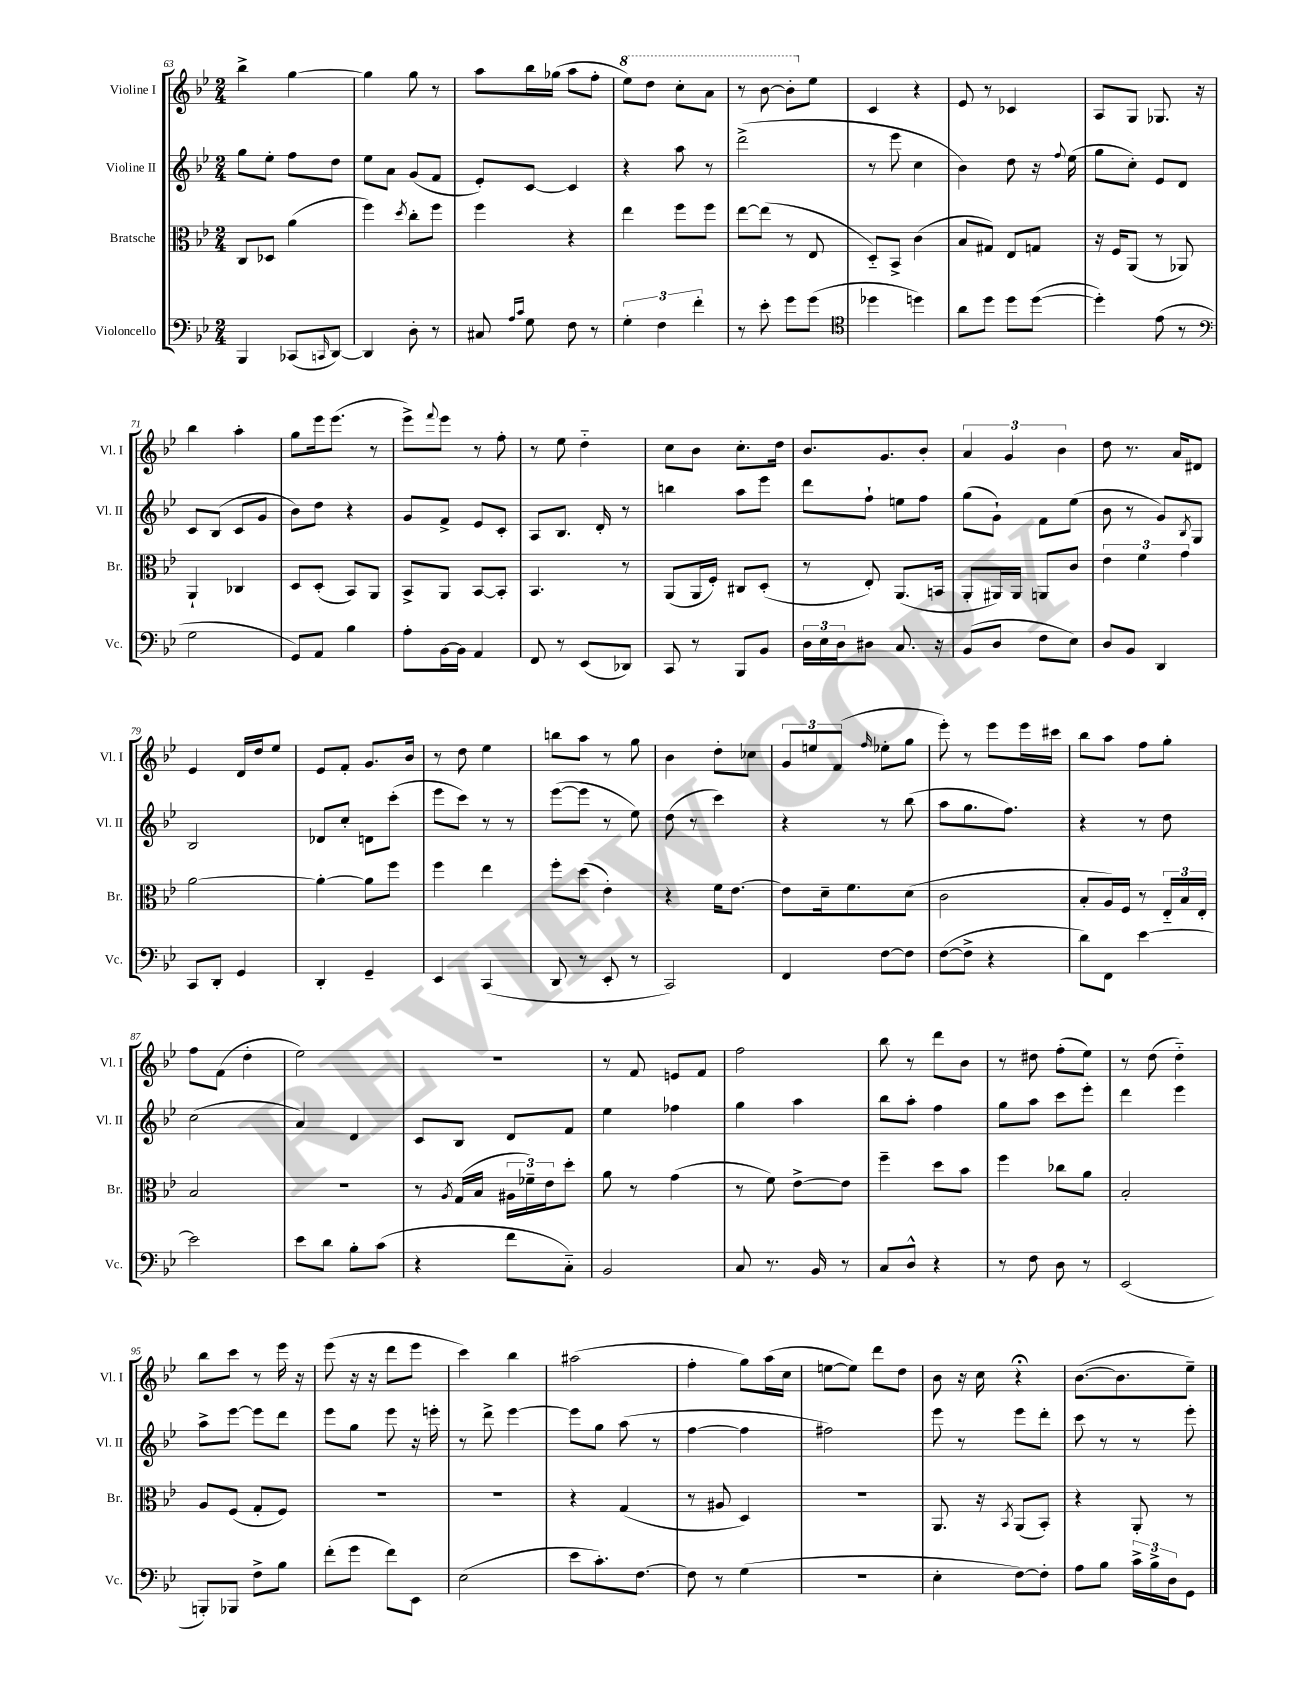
<<
\new StaffGroup <<
\new Staff = "s0" \with { instrumentName = "Violine I" shortInstrumentName = "Vl. I" } {
    \clef treble \key bes \major \numericTimeSignature \time 2/4
    bes''4-> g''4~ |
    g''4 g''8 r8 |
    a''8 bes''16 ges''16( a''8 f''8-. |
    \ottava #1 ees'''8) d'''8 c'''8-. a''8 |
    r8 bes''8~ bes''8-. \ottava #0 ees''8 |
    c'4 r4 |
    ees'8 r8 ces'4 |
    a8 g8 ges8. r16 |
    bes''4 a''4-. |
    g''8 ees'''16 ees'''8.( r8 |
    ees'''8->) \appoggiatura { f'''8 } ees'''8 r8 f''8-. |
    r8 ees''8 d''4-_ |
    c''8 bes'8 c''8.-. d''16 |
    bes'8. g'8. bes'8-. |
    \tuplet 3/2 { a'4 g'4 bes'4 } |
    d''8 r8. a'16 dis'8 |
    ees'4 d'16 d''16 ees''8 |
    ees'8 f'8-. g'8. bes'16 |
    r8 d''8 ees''4 |
    b''8 a''8 r8 g''8 |
    bes'4 d''8-. ces''8 |
    \tuplet 3/2 { g'8 e''8 f'8( } \grace { f''16 } ees''8-. g''8 |
    ees'''8-.) r8 ees'''8 ees'''16 cis'''16 |
    bes''8 a''8 f''8 g''8-. |
    f''8 f'8( d''4-. |
    ees''2) |
    R2 |
    r8 f'8 e'8 f'8 |
    f''2 |
    bes''8 r8 d'''8 bes'8 |
    r8 dis''8 f''8-.( ees''8) |
    r8 d''8( d''4-_) |
    bes''8 c'''8 r8 ees'''16 r16 |
    ees'''8( r16 r16 d'''8 ees'''8 |
    c'''4) bes''4 |
    ais''2( |
    f''4-. g''8) a''16( c''16 |
    e''8~ e''8) d'''8 d''8 |
    bes'8 r16 c''16 r4\fermata |
    bes'8.~( bes'8. ees''8--) \bar "|." |
}
\new Staff = "s1" \with { instrumentName = "Violine II" shortInstrumentName = "Vl. II" } {
    \clef treble \key bes \major \numericTimeSignature \time 2/4
    g''8 ees''8-. f''8 d''8 |
    ees''8 a'8 g'8( f'8 |
    ees'8-.) c'8~ c'4 |
    r4 a''8 r8 |
    d'''2->( |
    r8 ees'''8 c''4 |
    bes'4) d''8 r16 \appoggiatura { f''8 } ees''16( |
    g''8 c''8-.) ees'8 d'8 |
    c'8 bes8( c'8 g'8 |
    bes'8) d''8 r4 |
    g'8 f'8-> ees'8 c'8-. |
    a8 bes8. d'16-. r8 |
    b''4 a''8 ees'''8 |
    d'''8 f''8-! e''8 f''8 |
    g''8( g'8-!) f'8 ees''8( |
    bes'8 r8 g'8) \acciaccatura { bes8 } g8 |
    bes2 |
    des'8 c''8-. d'8 c'''8-.( |
    ees'''8 c'''8) r8 r8 |
    ees'''8~( ees'''8 r8 ees''8) |
    d''8( r8 c'''4) |
    r4 r8 bes''8( |
    a''8 g''8. f''8.) |
    r4 r8 d''8 |
    c''2( |
    a'4) d'4 |
    c'8 bes8 d'8 f'8 |
    ees''4 fes''4 |
    g''4 a''4 |
    bes''8 a''8-. f''4 |
    g''8 a''8 c'''8 ees'''8-. |
    d'''4 ees'''4 |
    a''8-> ees'''8~ ees'''8 d'''8 |
    ees'''8 g''8 ees'''8 r16 e'''16-. |
    r8 d'''8-> ees'''4~ |
    ees'''8 g''8 a''8( r8 |
    f''4~ f''4 |
    fis''2) |
    ees'''8 r8 ees'''8 d'''8-. |
    c'''8 r8 r8 ees'''8-. \bar "|." |
}
\new Staff = "s2" \with { instrumentName = "Bratsche" shortInstrumentName = "Br." } {
    \clef alto \key bes \major \numericTimeSignature \time 2/4
    c8 des8 a'4( |
    f''4) \acciaccatura { d''8 } c''8-. f''8 |
    f''4 r4 |
    ees''4 f''8 f''8 |
    ees''8~ ees''8( r8 ees8 |
    d8-_) bes,8-> c'4( |
    bes8 gis8) ees8 g8 |
    r16 f16 a,8( r8 aes,8) |
    a,4-! ces4 |
    d8 d8-.( bes,8) a,8 |
    bes,8-> a,8 bes,8~ bes,8-. |
    bes,4. r8 |
    a,8( a,16 f16-.) cis8 d8-.( |
    r8 ees8-.) a,8.( b,16 |
    a,8-. ais,16) ais,16 a,8 c'8 |
    \tuplet 3/2 { ees'4 f'4 g'4 } |
    a'2~ |
    a'4~-. a'8 f''8 |
    f''4 ees''4 |
    f''8-. d''8( ees'4-.) |
    r4 f'16 ees'8.~ |
    ees'8 d'16-- f'8. d'8( |
    c'2 |
    bes8-. a16) f16 r8 \tuplet 3/2 { ees16-_ bes16 ees16-. } |
    bes2 |
    R2 |
    r8 \acciaccatura { a8 } g16( bes16 \tuplet 3/2 { ais16 fes'16--) ees'16 } d''8-. |
    a'8 r8 g'4( |
    r8 f'8) ees'8~-> ees'8 |
    f''4-- d''8 bes'8 |
    f''4 ces''8 a'8 |
    bes2-. |
    a8 f8( g8-. f8) |
    r2 |
    R2 |
    r4 g4( |
    r8 ais8 d4) |
    R2 |
    a,8. r16 \acciaccatura { bes,8 } a,8( bes,8-.) |
    r4 a,8-. r8 \bar "|." |
}
\new Staff = "s3" \with { instrumentName = "Violoncello" shortInstrumentName = "Vc." } {
    \clef bass \key bes \major \numericTimeSignature \time 2/4
    bes,,4 ces,8( \grace { c,16 } d,8~) |
    d,4 d8-. r8 |
    cis8 \grace { a16 c'16 } g8 f8 r8 |
    \tuplet 3/2 { g4-. f4 f'4-. } |
    r8 ees'8-. g'8 g'8( |
    \clef tenor des''4 d''4) |
    a'8 d''8 d''8 d''8~( |
    d''4-.) ees'8( r8 |
    \clef bass g2 |
    g,8) a,8 bes4 |
    a8-. bes,16~ bes,16 a,4 |
    f,8 r8 ees,8( des,8) |
    c,8 r8 bes,,8 bes,8 |
    \tuplet 3/2 { d16 ees16 d16 } dis8 c8. r16 |
    bes,8( d8 f8 ees8) |
    d8 bes,8 d,4 |
    c,8 d,8-. g,4 |
    d,4-. g,4-- |
    ees,4 c,4( |
    d,8 r8 ees,8-. r8 |
    c,2) |
    f,4 f8~ f8 |
    f8~( f8-> r4 |
    d'8) f,8 ees'4~ |
    ees'2 |
    ees'8 d'8 bes8-. c'8( |
    r4 f'8 c8-_) |
    bes,2 |
    c8 r8. bes,16 r8 |
    c8 d8-^ r4 |
    r8 f8 d8 r8 |
    ees,2( |
    b,,8-.) bes,,8 f8-> bes8 |
    f'8-.( g'8 f'8) ees,8 |
    ees2( |
    ees'8 c'8.-.) f8.~ |
    f8 r8 g4( |
    R2 |
    ees4-. f8~) f8-. |
    a8 bes8 \tuplet 3/2 { c'16-> bes16-> d16 } g,8 \bar "|." |
}
>>
>>
\layout { \context { \Score currentBarNumber = #63 } }
